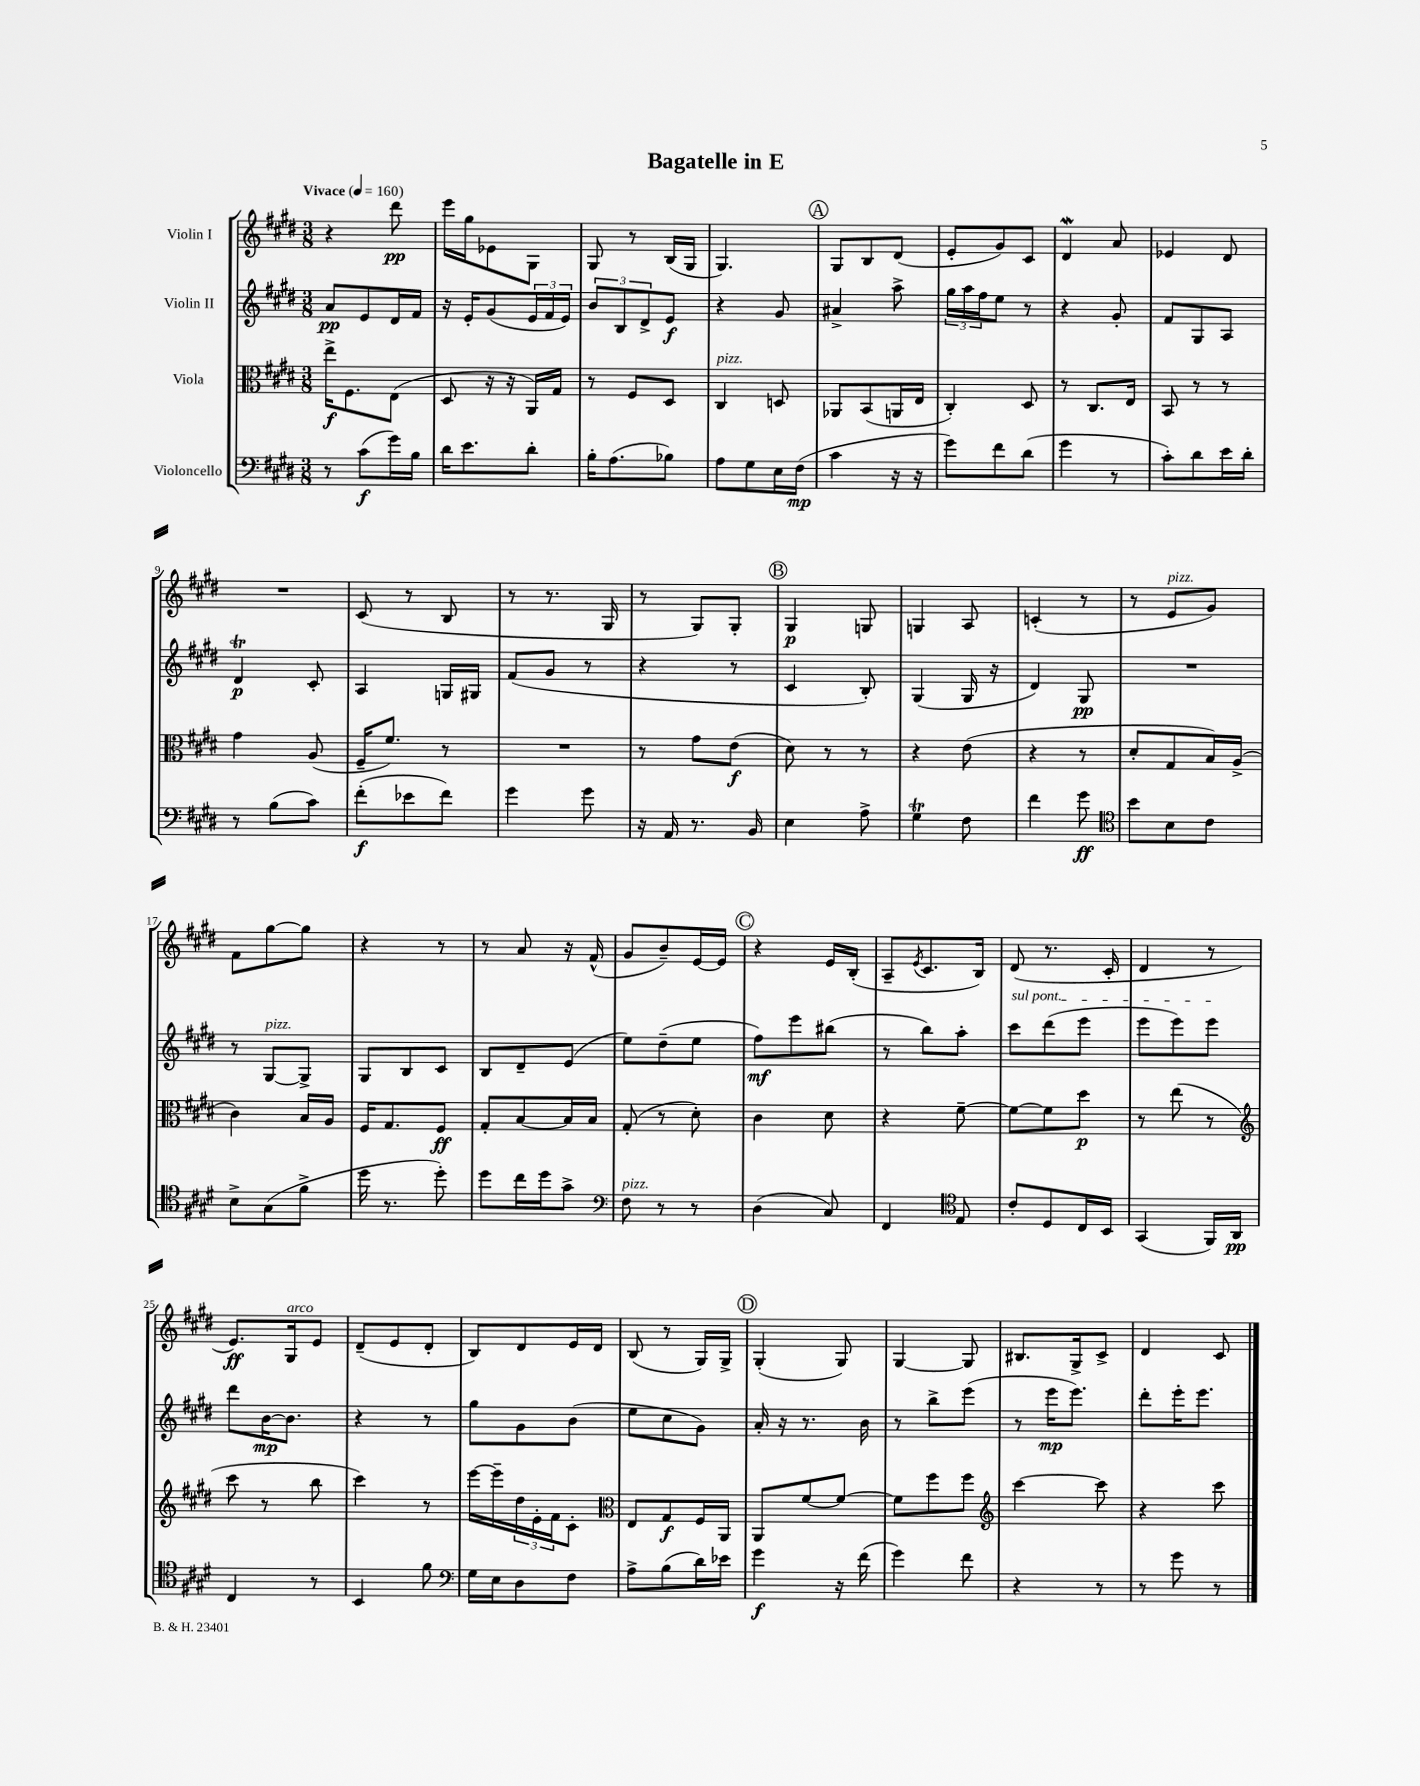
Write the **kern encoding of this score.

**kern	**kern	**kern	**kern
*staff4	*staff3	*staff2	*staff1
*clefF4	*clefC3	*clefG2	*clefG2
*k[f#c#g#d#]	*k[f#c#g#d#]	*k[f#c#g#d#]	*k[f#c#g#d#]
*M3/8	*M3/8	*M3/8	*M3/8
*MM160	*MM160	*MM160	*MM160
8r	16ee^\LK	8a/L	4r
.	8.F#\	.	.
(8c#\L	.	8e/	.
16g#\L)	(8E\J	16d#/L	8ddd#\
16B\JJ	.	16f#/JJ	.
=	=	=	=
16d#\LK	8D#/	16r	16eee\LL
8.e\	.	16e'/LK	16gg#\J
.	16r	(8g#/	8e-\
.	16r	.	.
8d#'\J	16AA/LL)	24e/L	8G#\J
.	.	24f#/	.
.	16G#/JJ	.	.
.	.	24e/JJ)	.
=	=	=	=
16B'\LK	8r	12b/L	8G#/
(8.A\	.	.	.
.	.	12B/	.
.	8F#/L	.	8r
.	.	12d#^/	.
8B-\J)	8D#/J	8e/J	(16B/LL
.	.	.	16G#/JJ
=	=	=	=
8A\L	4C#/	4r	4.G#/)
8G#\	.	.	.
16E\L	8D/	8g#/	.
(16F#\JJ	.	.	.
=	=	=	=
4c#\	8AA-/L	4a#^/	8G#/L
.	(8BB/	.	8B/
16r	16AA/L	8aa^\	(8d#/J
16r	16E/JJ	.	.
=	=	=	=
8g#\L)	4C#'/)	24gg#\LL	8e'/L
.	.	24aa\	.
.	.	24ff#\J	.
8f#\	.	8ee\J	8g#/)
(8d#\J	8D#/	8r	8c#/J
=	=	=	=
4g#\	8r	4r	4d#/
.	8.C#/L	.	.
8r	.	8g#'/	8a/
.	16E/Jk	.	.
=	=	=	=
8c#'\L)	8BB/	8f#/L	4e-/
8d#\	8r	8G#/	.
16e\L	8r	8A/J	8d#/
16d#'\JJ	.	.	.
=	=	=	=
8r	4g#\	4d#/	4.r
(8B\L	.	.	.
8c#\J)	(8A/	8c#'/	.
=	=	=	=
(8f#'\L	16F#~/LK	4A/	(8c#/
.	8.f#/J)	.	.
8e-\	.	.	8r
8f#\J)	8r	16G/LL	8B/
.	.	16G#/JJ	.
=	=	=	=
4g#\	4.r	(8f#/L	8r
.	.	8g#/J	8.r
8g#\	.	8r	.
.	.	.	16G#/
=	=	=	=
16r	8r	4r	8r
16AA/	.	.	.
8.r	8g#\L	.	8G#/L)
.	(8e\J	8r	8G#'/J
16BB/	.	.	.
=	=	=	=
4E\	8d#\)	4c#/	4G#/
.	8r	.	.
8A^\	8r	8B'/)	8G/
=	=	=	=
4G#\	4r	(4G#/	4G/
8F#\	(8e\	16G#/	8A/
.	.	16r	.
=	=	=	=
4f#\	4r	4d#/)	(4c'/
8g#\	8r	8G#/	8r
=	=	=	=
*clefC4	*	*	*
8b\L	8d#'/L	4.r	8r
8B\	8G#/	.	8e/L
8c#\J	16B/L)	.	8g#/J)
.	(16A^/JJ	.	.
=	=	=	=
8B^\L	4c#\)	8r	8f#\L
(8G#\	.	[8G#/L	[8gg#\
8f#^\J	16B/LL	8G#^/]J	8gg#\]J
.	16A/JJ	.	.
=	=	=	=
16dd#\	16F#/LK	8G#/L	4r
8.r	8.G#/	.	.
.	.	8B/	.
8dd#'\)	8F#/J	8c#/J	8r
=	=	=	=
8dd#\L	8G#'/L	8B/L	8r
16cc#\L	[8B/	8d#~/	8a/
16dd#\J	.	.	.
8g#^\J	16B/]L	(8e/J	16r
.	16B/JJ	.	(16f#^^/
=	=	=	=
*clefF4	*	*	*
8F#\	(8G#'/	8ee\L)	8g#/L
8r	8r	(8dd#~\	8b~/)
8r	8d#'\)	8ee\J	[16e/L
.	.	.	16e/]JJ
=	=	=	=
(4D#\	4c#\	8ff#\L)	4r
.	.	8eee\	.
8C#/)	8d#\	(8bb#\J	16e/LL
.	.	.	(16B'/JJ
=	=	=	=
4FF#/	4r	8r	8A~/L
.	.	.	8qe/
.	.	8bb\L)	8.c#/
*clefC4	*	*	*
8E/	[8f#~\	8aa'\J	.
.	.	.	16B/Jk)
=	=	=	=
8c#'/L	8f#\_L	8ccc#\L	(8d#/
8D#/	8f#\]	(8ddd#\	8.r
16C#/L	8dd#\J	8eee\J	.
16BB/JJ	.	.	16c#'/
=	=	=	=
(4GG#/	8r	8eee\L	4d#/
.	(8ee\	8eee\)	.
16FF#/LL)	8r	8eee\J	8r
16AA/JJ	.	.	.
=	=	=	=
*	*clefG2	*	*
4C#/	8ccc#\	8ddd#\L	8.e/L)
.	8r	[16b\K	.
.	.	8.b\]J	16G#/k
8r	8bb\	.	8e/J
=	=	=	=
4BB/	4ccc#\)	4r	(8d#~/L
.	.	.	8e/
8f#\	8r	8r	8d#'/J
=	=	=	=
*clefF4	*	*	*
16G#\LL	[16eee\LL	8gg#\L	8B/L)
16E\J	16eee~\]	.	.
8D#\	24dd#\	8g#\	8d#/
.	24e'\	.	.
.	24f#\J	.	.
8F#\J	8c#'\J	(8b\J	16e/L
.	.	.	16d#/JJ
=	=	=	=
*	*clefC3	*	*
8A^\L	8E/L	8ee\L	(8B/
(8B\	8G#/	8cc#\	8r
16d#\L)	16F#/L	8g#\J)	16G#/LL)
16e-\JJ	16AA/JJ	.	16G#^/JJ
=	=	=	=
4g#\	8AA/L	16a'/	(4G#'/
.	.	16r	.
.	[8f#/	8.r	.
16r	8f#/_J	.	8G#/)
(16f#\	.	16b\	.
=	=	=	=
4g#\)	8f#\]L	8r	[4G#/
.	8ff#\	8bb^\L	.
8f#\	8ff#\J	(8eee\J	8G#/]
=	=	=	=
*	*clefG2	*	*
4r	[4ccc#\	8r	8.B#/L
.	.	16eee\LK	.
.	.	8.eee\J)	16G#^/k
8r	8ccc#\]	.	8c#^/J
=	=	=	=
8r	4r	8ddd#'\L	4d#/
8g#\	.	16eee'\K	.
.	.	8.eee\J	.
8r	8ccc#\	.	8c#/
==	==	==	==
*-	*-	*-	*-
